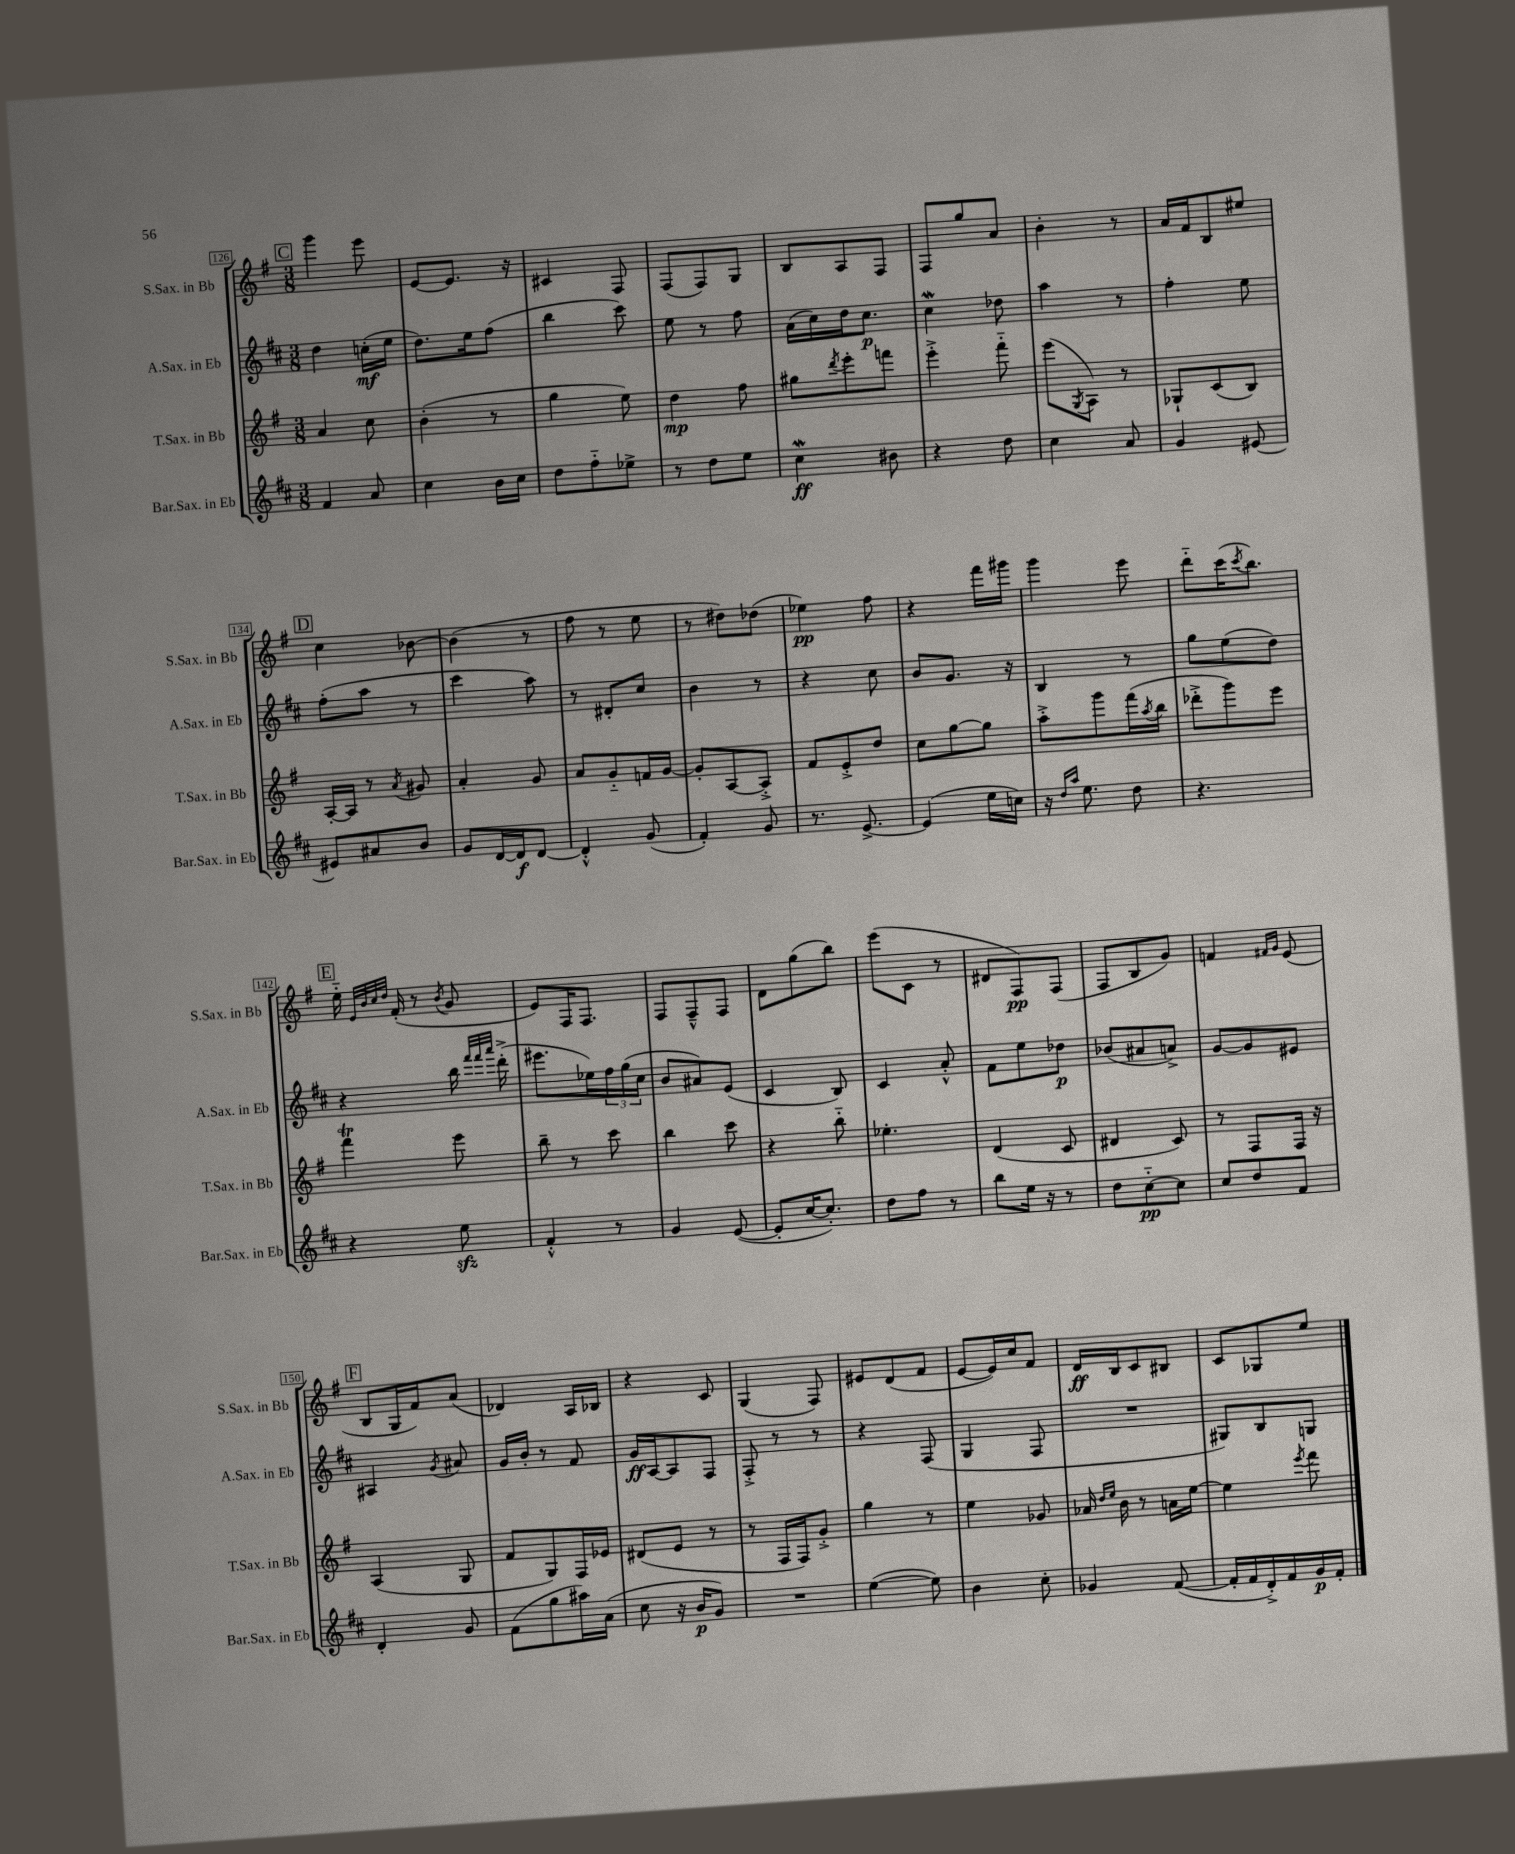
<<
\new StaffGroup <<
\new Staff = "s0" \with { instrumentName = "S.Sax. in Bb" shortInstrumentName = "S.Sax. in Bb" } {
    \clef treble \key g \major \numericTimeSignature \time 3/8
    \mark \markup { \box "C" } g'''4 e'''8 |
    e'8~ e'8. r16 |
    cis'4 fis8 |
    fis8( fis8) g8 |
    b8 a8 fis8 |
    fis8 g''8 a'8 |
    b'4-. r8 |
    a'16 fis'16 b8 eis''8 |
    \mark \markup { \box "D" } c''4 bes'8~ |
    bes'4( r8 |
    fis''8 r8 e''8 |
    r8 dis''8) des''8( |
    ees''4\pp) fis''8 |
    r4 fis'''16 gis'''16 |
    g'''4 e'''8 |
    d'''8-_ c'''16( \acciaccatura { c'''8 } b''8.) |
    \mark \markup { \box "E" } e''16-_ \grace { e'32 b'32 c''32 d''32 } fis'16-.( r8 \acciaccatura { b'8 } g'8 |
    e'8) fis16 fis8. |
    fis8 fis8---^ fis8 |
    d'8 g''8( b''8) |
    e'''8( c'8 r8 |
    dis'8 fis8\pp) fis8( |
    fis8 b8 g'8) |
    f'4 \grace { fis'16 g'16 } e'8( |
    \mark \markup { \box "F" } b8 g16 fis'16) a'8( |
    des'4) a16 bes16 |
    r4 c'8 |
    g4( fis8) |
    eis'8 d'8( fis'8 |
    e'8~ e'16) c''16 fis'8 |
    d'16\ff b16 c'8 bis8 |
    c'8 ges8 e''8 \bar "|." |
}
\new Staff = "s1" \with { instrumentName = "A.Sax. in Eb" shortInstrumentName = "A.Sax. in Eb" } {
    \clef treble \key d \major \numericTimeSignature \time 3/8
    \mark \markup { \box "C" } d''4 c''16-.\mf( e''16 |
    d''8.) e''16 fis''8( |
    b''4 cis'''8) |
    e''8 r8 fis''8 |
    a'16( cis''16) d''16 cis''8.\p |
    cis''4\mordent des''8 |
    a''4 r8 |
    fis''4-. e''8 |
    \mark \markup { \box "D" } fis''8-.( a''8 r8 |
    cis'''4 a''8) |
    r8 dis'8-. cis''8 |
    b'4 r8 |
    r4 cis''8 |
    b'8 g'8. r16 |
    b4 r8 |
    g''8 e''8( d''8) |
    \mark \markup { \box "E" } r4 b''16 \grace { fis'''32 fis'''32 a'''32 } d'''16-.->( |
    eis'''8. ees''16) \tuplet 3/2 { fis''16 g''16( cis''16 } |
    b'8 ais'8) e'8( |
    cis'4 b8) |
    cis'4 a'8-.-^ |
    fis'8 e''8 des''8\p |
    bes'8( ais'8 a'8->) |
    g'8~ g'8 eis'8 |
    \mark \markup { \box "F" } ais4 \acciaccatura { g'8 } ais'8 |
    g'16 b'16-. r8 fis'8 |
    g'16\ff a16~ a8 fis8 |
    fis8-.-> r8 r8 |
    r4 fis8( |
    g4 fis8 |
    R4. |
    gis8) b8 g8 \bar "|." |
}
\new Staff = "s2" \with { instrumentName = "T.Sax. in Bb" shortInstrumentName = "T.Sax. in Bb" } {
    \clef treble \key g \major \numericTimeSignature \time 3/8
    \mark \markup { \box "C" } a'4 c''8 |
    b'4-.( r8 |
    g''4 e''8) |
    d''4\mp fis''8 |
    gis''8 \acciaccatura { d'''8 } e'''8-. f'''8 |
    e'''4-.-> fis'''8-_ |
    e'''8( \acciaccatura { g8 } a8) r8 |
    ges8-! c'8( b8) |
    \mark \markup { \box "D" } a16~-. a16 r8 \acciaccatura { a'8 } gis'8 |
    a'4-. g'8 |
    a'8 g'8-_ f'16 g'16~ |
    g'8-. a8~ a8-.-> |
    fis'8 e'8-.-> d''8 |
    c''8 g''8~ g''8 |
    a''8-.-> g'''8 fis'''16( \acciaccatura { a''8 } b''16 |
    des'''8-.-> g'''8) e'''8 |
    \mark \markup { \box "E" } fis'''4\trill e'''8 |
    b''8-- r8 c'''8 |
    b''4 c'''8 |
    r4 b''8-_ |
    ees''4.-. |
    d'4( c'8 |
    dis'4 c'8) |
    r8 fis8 fis16 r16 |
    \mark \markup { \box "F" } a4( g8 |
    fis'8 g8) fis16 ees'16 |
    dis'8( e'8 r8 |
    r8 fis16 fis16) g'8-.-> |
    g''4 r8 |
    e''4 ges'8 |
    aes'16 \grace { d''16 e''16 } b'16 r8 a'16 e''16~ |
    e''4 \acciaccatura { e'''8 } fis'''8 \bar "|." |
}
\new Staff = "s3" \with { instrumentName = "Bar.Sax. in Eb" shortInstrumentName = "Bar.Sax. in Eb" } {
    \clef treble \key d \major \numericTimeSignature \time 3/8
    \mark \markup { \box "C" } fis'4 a'8 |
    cis''4 b'16 cis''16 |
    d''8 fis''8-_ ees''8-> |
    r8 d''8 e''8 |
    cis''4\mordent\ff bis'8 |
    r4 d''8 |
    cis''4 a'8 |
    g'4 eis'8~ |
    \mark \markup { \box "D" } eis'8 ais'8 b'8 |
    g'8 d'16~ d'16\f d'8~ |
    d'4-.-^ g'8( |
    fis'4-.) g'8 |
    r8. e'8.~-> |
    e'4( e''16 c''16) |
    r16 \grace { d''16 a''16 } e''8. d''8 |
    r4. |
    \mark \markup { \box "E" } r4 e''8\sfz |
    fis'4-.-^ r8 |
    g'4 e'8~( |
    e'8-. cis''16~ cis''8.-.) |
    d''8 fis''8 r8 |
    b''8 e''16 r16 r8 |
    d''8 cis''8~-_\pp cis''8 |
    cis''8 d''8 fis'8 |
    \mark \markup { \box "F" } d'4-. g'8 |
    fis'8( g''8 ais''16) a'16( |
    cis''8 r16 b'16\p g'8) |
    R4. |
    e''4~( e''8) |
    b'4 cis''8-. |
    ges'4 fis'8~( |
    fis'16-. fis'16 d'16-.->) fis'16 g'16\p fis'16-. \bar "|." |
}
>>
>>
\layout { \context { \Score currentBarNumber = #126 \override BarNumber.stencil = #(make-stencil-boxer 0.1 0.3 ly:text-interface::print) } }
